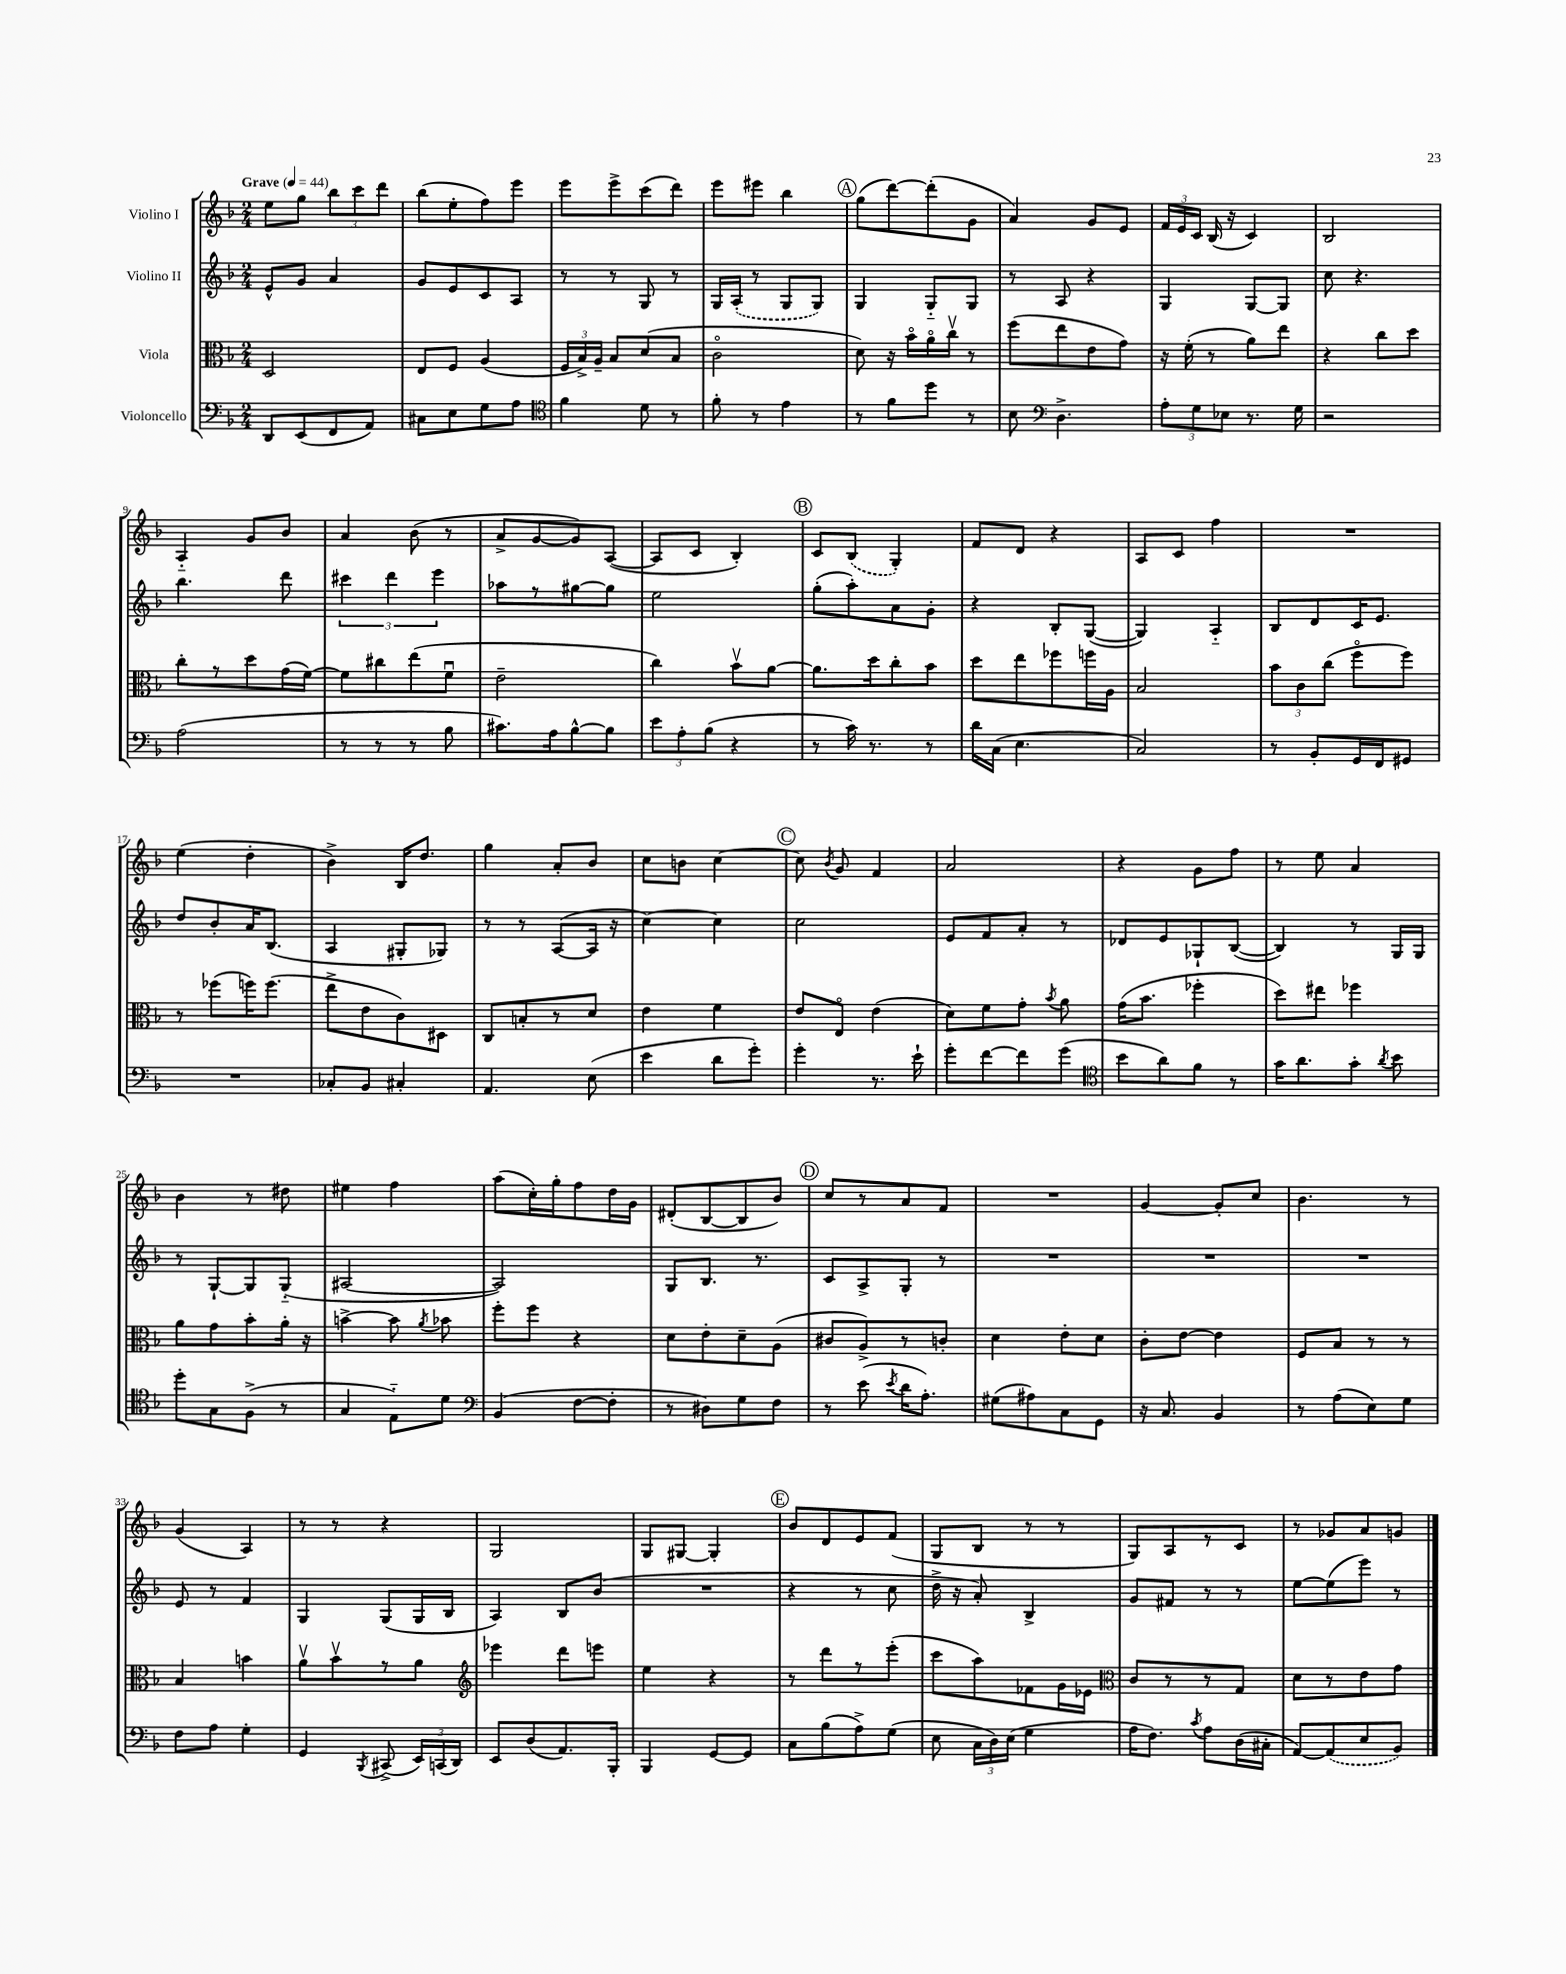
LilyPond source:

<<
\new StaffGroup <<
\new Staff = "s0" \with { instrumentName = "Violino I" } {
    \clef treble \key f \major \numericTimeSignature \time 2/4 \tempo "Grave" 4 = 44
    \autoBeamOff e''8[ g''8] \tuplet 3/2 { bes''8[ c'''8 d'''8] } |
    bes''8[( e''8-. f''8) e'''8] |
    e'''8[ e'''8-> c'''8( d'''8]) |
    e'''8[ eis'''8] bes''4 |
    \mark \markup { \circle "A" } g''8[( d'''8~) d'''8-.( g'8] |
    a'4) g'8[ e'8] |
    \tuplet 3/2 { f'16[ e'16 c'16] } bes16( r16 c'4) |
    bes2 |
    a4-_ g'8[ bes'8] |
    a'4 bes'8( r8 |
    a'8[-> g'8~ g'8) a8]~( |
    a8[ c'8] bes4-.) |
    \mark \markup { \circle "B" } c'8[ \once \slurDashed bes8]( g4-.) |
    f'8[ d'8] r4 |
    a8[ c'8] f''4 |
    R2 |
    e''4( d''4-. |
    bes'4->) bes16[ d''8.] |
    g''4 a'8[-. bes'8] |
    c''8[ b'8] c''4~ |
    \mark \markup { \circle "C" } c''8 \acciaccatura { bes'8 } g'8 f'4 |
    a'2 |
    r4 g'8[ f''8] |
    r8 e''8 a'4 |
    bes'4 r8 dis''8 |
    eis''4 f''4 |
    a''8[( c''16-.) g''16-. f''8 d''16 g'16] |
    dis'8[-.( bes8~ bes8 bes'8]) |
    \mark \markup { \circle "D" } c''8[ r8 a'8 f'8] |
    R2 |
    g'4~ g'8[-. c''8] |
    bes'4. r8 |
    g'4( a4) |
    r8 r8 r4 |
    g2 |
    g8[ gis8]~ gis4-. |
    \mark \markup { \circle "E" } bes'8[ d'8 e'8 f'8]( |
    g8[ bes8] r8 r8 |
    g8[) a8 r8 c'8] |
    r8 ges'8[ a'8 g'8] \bar "|." |
}
\new Staff = "s1" \with { instrumentName = "Violino II" } {
    \clef treble \key f \major \numericTimeSignature \time 2/4
    \autoBeamOff e'8[-^ g'8] a'4 |
    g'8[ e'8 c'8 a8] |
    r8 r8 g8 r8 |
    g16[ \once \slurDashed a16]-.( r8 g8[ g8]) |
    \mark \markup { \circle "A" } g4 g8[-_ g8] |
    r8 a8 r4 |
    g4 g8[~ g8] |
    c''8 r4. |
    bes''4. d'''8 |
    \tuplet 3/2 { cis'''4 d'''4 e'''4 } |
    aes''8[ r8 gis''8~ gis''8] |
    e''2 |
    \mark \markup { \circle "B" } g''8[-.( a''8-.) a'8 g'8]-. |
    r4 bes8[-. g8]~( |
    g4) a4-_ |
    bes8[ d'8 c'16 e'8.] |
    d''8[ bes'8-. a'16 bes8.]( |
    a4 gis8[-. ges8]) |
    r8 r8 a8[~( a16] r16 |
    c''4~) c''4 |
    \mark \markup { \circle "C" } c''2 |
    e'8[ f'8 a'8]-. r8 |
    des'8[ e'8 ges8-! bes8]~( |
    bes4) r8 g16[ g16] |
    r8 g8[~-! g8 g8]-_( |
    ais2~ |
    ais2) |
    g8[ bes8.] r8. |
    \mark \markup { \circle "D" } c'8[ a8-> g8]-. r8 |
    R2 |
    R2 |
    R2 |
    e'8 r8 f'4 |
    g4 g8[( g16 bes16] |
    a4) bes8[ bes'8]( |
    R2 |
    \mark \markup { \circle "E" } r4 r8 c''8 |
    d''16-> r16 a'8-.) bes4-> |
    g'8[ fis'8] r8 r8 |
    e''8[~ e''8( e'''8]) r8 \bar "|." |
}
\new Staff = "s2" \with { instrumentName = "Viola" } {
    \clef alto \key f \major \numericTimeSignature \time 2/4
    \autoBeamOff d2 |
    e8[ f8] a4( |
    \tuplet 3/2 { f16[ bes16->) a16]-- } bes8[ d'8( bes8] |
    c'2\flageolet |
    \mark \markup { \circle "A" } d'8) r16 bes'16[\flageolet a'16\flageolet c''16]\upbow r8 |
    f''8[( e''8 e'8 g'8]) |
    r16 f'16-.( r8 a'8[) e''8] |
    r4 c''8[ d''8] |
    c''8[-. r8 d''8 g'16( f'16]~) |
    f'8[ cis''8 e''8( f'8]\downbow |
    e'2-- |
    c''4) bes'8[\upbow a'8]~ |
    \mark \markup { \circle "B" } a'8.[ d''16 c''8-. bes'8] |
    d''8[ e''8 fes''8 f''16 a16] |
    bes2 |
    \tuplet 3/2 { bes'8[ c'8 c''8]( } f''8[\flageolet f''8]) |
    r8 fes''8[( f''16) f''8.]( |
    e''8[-> e'8 c'8) dis8] |
    c8[ b8-. r8 d'8] |
    e'4 f'4 |
    \mark \markup { \circle "C" } e'8[ e8]\flageolet e'4( |
    d'8[) f'8 g'8]-. \acciaccatura { bes'8 } a'8 |
    g'16[( bes'8.] fes''4-. |
    d''8[) eis''8] fes''4 |
    a'8[ g'8 bes'8-. a'16]-. r16 |
    b'4~-> b'8 \acciaccatura { a'8 } bes'8 |
    f''8[-. f''8] r4 |
    d'8[ e'8-. d'8-- a8]( |
    \mark \markup { \circle "D" } cis'8[ a8->) r8 c'8]-. |
    d'4 e'8[-. d'8] |
    c'8[-. e'8]~ e'4 |
    f8[ bes8] r8 r8 |
    bes4 b'4 |
    a'8[\upbow bes'8\upbow r8 a'8] |
    \clef treble ees'''4 d'''8[ e'''8] |
    e''4 r4 |
    \mark \markup { \circle "E" } r8 d'''8[ r8 e'''8]-.( |
    c'''8[ a''8) fes'8 g'16 ees'16] |
    \clef alto c'8[ r8 r8 g8] |
    d'8[ r8 e'8 g'8] \bar "|." |
}
\new Staff = "s3" \with { instrumentName = "Violoncello" } {
    \clef bass \key f \major \numericTimeSignature \time 2/4
    \autoBeamOff d,8[ e,8( f,8 a,8]) |
    cis8[ e8 g8 a8] |
    \clef tenor f'4 d'8 r8 |
    f'8-. r8 e'4 |
    \mark \markup { \circle "A" } r8 f'8[ d''8] r8 |
    bes8 \clef bass d4.-> |
    \tuplet 3/2 { a8[-. g8 ees8] } r8. g16 |
    r2 |
    a2( |
    r8 r8 r8 bes8 |
    cis'8.[) a16 bes8~-^ bes8] |
    \tuplet 3/2 { e'8[ a8-. bes8]( } r4 |
    \mark \markup { \circle "B" } r8 c'16) r8. r8 |
    d'16[ c16]( e4. |
    c2) |
    r8 bes,8[-. g,16 f,16 gis,8] |
    R2 |
    ces8[-. bes,8] cis4-. |
    a,4. e8( |
    e'4 d'8[ g'8]-.) |
    \mark \markup { \circle "C" } g'4-. r8. e'16-! |
    g'8[-. f'8~ f'8 g'8]( |
    \clef tenor bes'8[ a'8) f'8] r8 |
    g'16[ a'8. g'8]-. \acciaccatura { a'8 } bes'8 |
    d''8[-. g8 f8]->( r8 |
    g4 e8[-_) d'8] |
    \clef bass bes,4( f8[~ f8]-. |
    r8 dis8[) g8 f8] |
    \mark \markup { \circle "D" } r8 e'8( \acciaccatura { e'8 } d'16[ a8.]-.) |
    gis8[( ais8) c8 g,8] |
    r16 c8. bes,4 |
    r8 a8[( e8) g8] |
    f8[ a8] g4-. |
    g,4 \acciaccatura { bes,,8 } cis,8->( \tuplet 3/2 { e,16[) c,16( d,16]) } |
    e,8[ d8( a,8.) bes,,16]-. |
    bes,,4 g,8[~ g,8] |
    \mark \markup { \circle "E" } c8[ bes8( a8->) g8]( |
    e8 \tuplet 3/2 { c16[ d16) e16]( } g4 |
    a16[ f8.]) \acciaccatura { c'8 } a8[ d16( cis16]-. |
    a,8[~) \once \slurDashed a,8( e8 bes,8]) \bar "|." |
}
>>
>>
